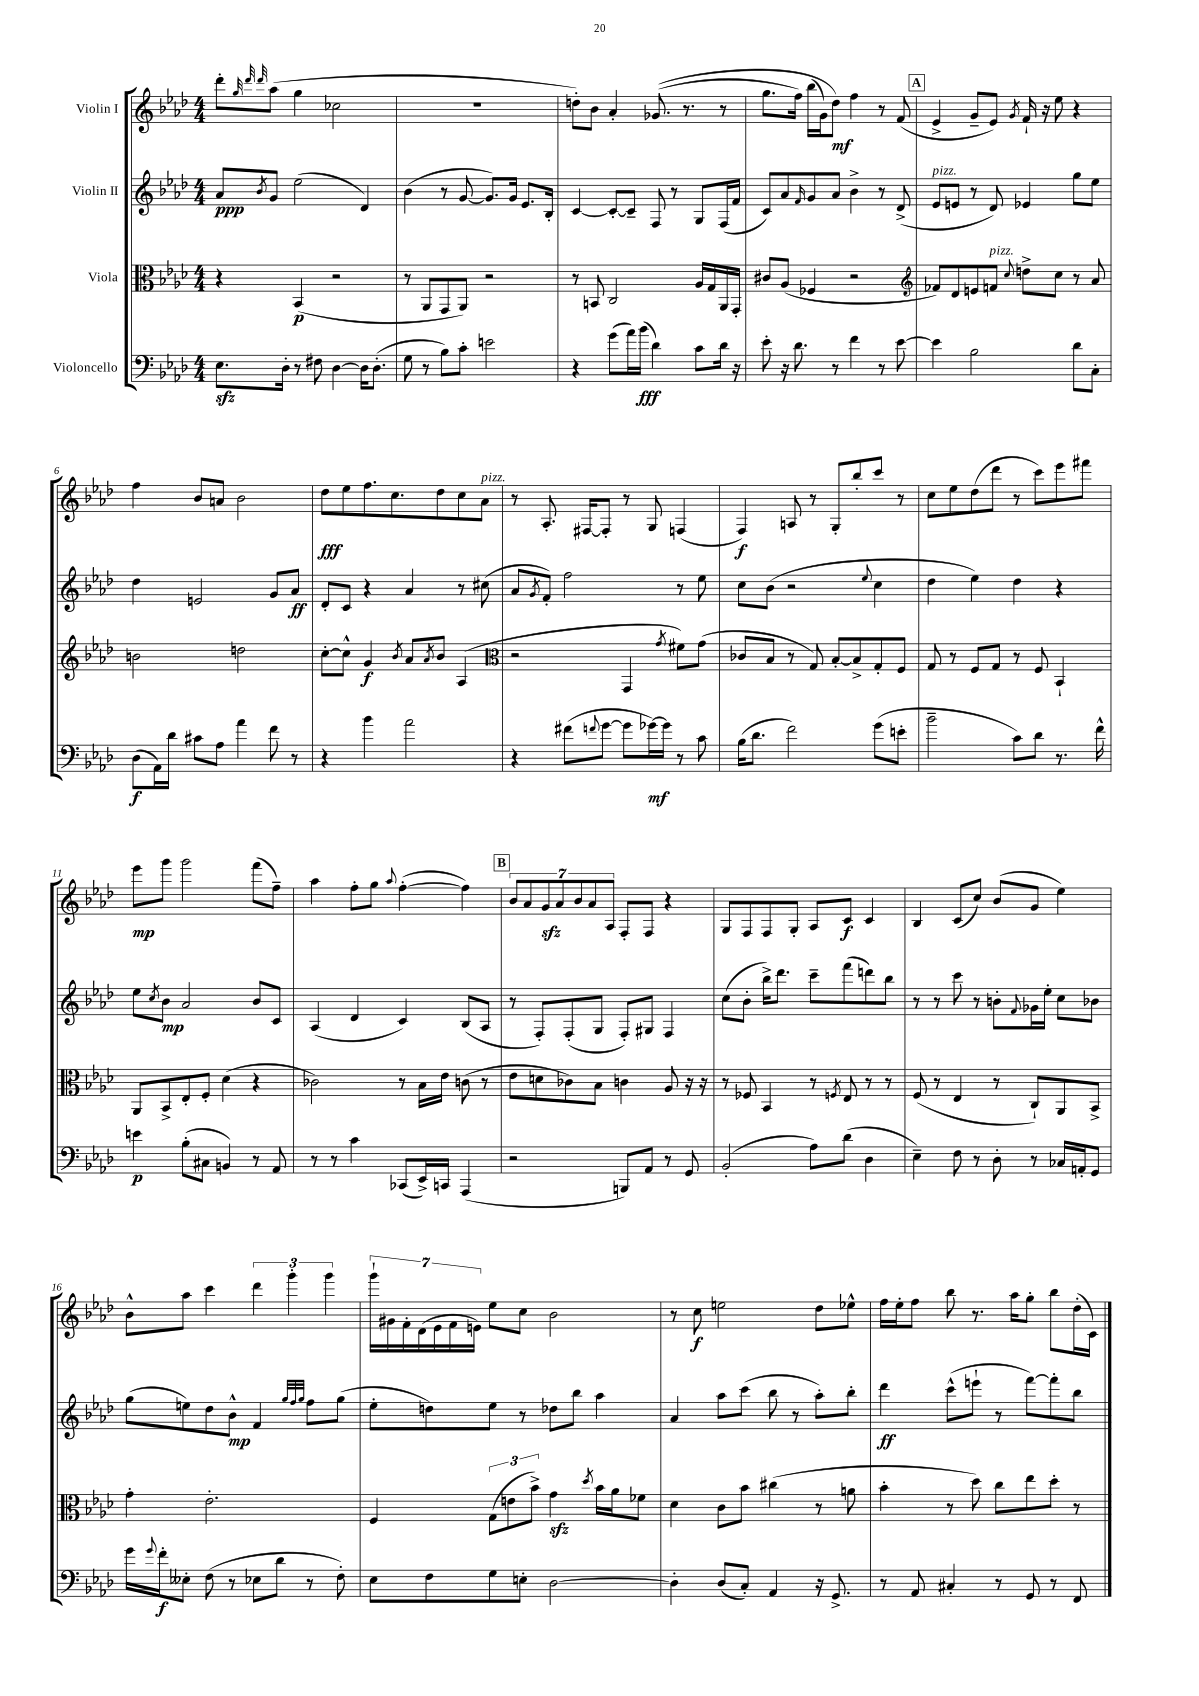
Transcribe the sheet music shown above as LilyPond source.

<<
\new StaffGroup <<
\new Staff = "s0" \with { instrumentName = "Violin I" } {
    \clef treble \key aes \major \numericTimeSignature \time 4/4
    des'''8-. \grace { g''32 des'''32 des'''32 } aes''8( g''4 ces''2 |
    R1 |
    d''8-.) bes'8 aes'4-. ges'8.(\( r8. r8 |
    g''8. f''16) bes''16( g'16) des''8\mf\) f''4 r8 f'8( |
    \mark \markup { \box "A" } ees'4-> g'8-- ees'8) \acciaccatura { g'8 } f'16-! r16 ees''8 r4 |
    f''4 bes'8 a'8 bes'2 |
    des''8\fff ees''8 f''8. c''8. des''8 c''8 aes'8^\markup { \italic "pizz." } |
    r8 aes8.-. fis16~ fis8-. r8 g8 f4( |
    f4\f) a8 r8 g8-. bes''8-. c'''8 r8 |
    c''8 ees''8 des''8( des'''8 r8 c'''8) ees'''8 fis'''8 |
    ees'''8\mp g'''8 g'''2 f'''8( f''8--) |
    aes''4 f''8-. g''8 \appoggiatura { aes''8 } f''4~-.( f''4) |
    \mark \markup { \box "B" } \tuplet 7/4 { bes'8 aes'8 g'8\sfz aes'8 bes'8 aes'8 aes8 } f8-. f8 r4 |
    g8 f8 f8 g8-. aes8 c'8\f c'4 |
    bes4 c'8( c''8) bes'8( g'8 ees''4) |
    bes'8-^ aes''8 c'''4 \tuplet 3/2 { des'''4 g'''4-. g'''4 } |
    \tuplet 7/4 { g'''16-! gis'16 f'16-. des'16( ees'16 f'16 e'16) } ees''8 c''8 bes'2 |
    r8 c''8\f e''2 des''8 ees''8-^ |
    f''16 ees''16-. f''8 bes''8 r8. aes''16 g''8-. bes''8 des''16-.( c'16) \bar "|." |
}
\new Staff = "s1" \with { instrumentName = "Violin II" } {
    \clef treble \key aes \major \numericTimeSignature \time 4/4
    aes'8\ppp \acciaccatura { bes'8 } g'8 ees''2( des'4) |
    bes'4( r8 g'8~ g'8.) g'16 ees'8. bes16-. |
    c'4~ c'8~-. c'8-- f8 r8 g8 f16( f'16 |
    c'8) aes'8 \grace { f'16 } g'8 aes'8 bes'4-> r8 des'8->( |
    \mark \markup { \box "A" } ees'8^\markup { \italic "pizz." } e'8 r8 des'8) ees'4 g''8 ees''8 |
    des''4 e'2 g'8 aes'8\ff |
    des'8-. c'8 r4 aes'4 r8 cis''8( |
    aes'8 \acciaccatura { g'8 } f'8-.) f''2 r8 ees''8 |
    c''8 bes'8( r2 \appoggiatura { ees''8 } c''4 |
    des''4 ees''4) des''4 r4 |
    ees''8 \acciaccatura { c''8 } bes'8\mp aes'2 bes'8 c'8 |
    aes4( des'4 c'4) bes8( aes8 |
    \mark \markup { \box "B" } r8 f8-.) f8-.( g8 f8-.) gis8 f4 |
    c''8( bes'8-. bes''16->) des'''8. c'''8-- f'''8( d'''8) bes''8 |
    r8 r8 c'''8 r8 b'8-. \appoggiatura { f'8 } ges'16 ees''16-. c''8 bes'8 |
    g''8( e''8) des''8 bes'8-^\mp f'4 \grace { g''32 f''32 g''32 } f''8 g''8( |
    ees''8-. d''8) ees''8 r8 des''8 bes''8 aes''4 |
    aes'4 aes''8 c'''8( bes''8 r8 aes''8-.) bes''8-. |
    des'''4\ff c'''8-^( e'''8-! r8 f'''8~) f'''8-. bes''8 \bar "|." |
}
\new Staff = "s2" \with { instrumentName = "Viola" } {
    \clef alto \key aes \major \numericTimeSignature \time 4/4
    r4 bes,4\p( r2 |
    r8 aes,8 g,8 aes,8) r2 |
    r8 b,8 c2 aes16 g16 aes,16 g,16-. |
    cis'8 aes8( fes4 r2 |
    \mark \markup { \box "A" } \clef treble fes'8) des'8 e'8 f'8^\markup { \italic "pizz." } \appoggiatura { c''8 } d''8-> c''8 r8 aes'8 |
    b'2 d''2 |
    c''8~-. c''8-^ g'4\f \acciaccatura { bes'8 } aes'8 \acciaccatura { aes'8 } bes'8 aes4( |
    \clef alto r2 g,4 \acciaccatura { g'8 } fis'8) g'8( |
    ces'8 bes8 r8 g8) bes8~-. bes8-> g8-. f8 |
    g8 r8 f8 g8 r8 f8 bes,4-! |
    aes,8 bes,8-> ees8-. f8-. des'4( r4 |
    ces'2) r8 bes16 ees'16 c'8( r8 |
    \mark \markup { \box "B" } ees'8 d'8 ces'8) bes8 c'4 aes8 r16 r16 |
    r8 fes8 bes,4 r8 \acciaccatura { f8 } ees8 r8 r8 |
    f8( r8 ees4 r8 c8-!) aes,8 bes,8-> |
    g'4-. ees'2.-. |
    f4 \tuplet 3/2 { g8( e'8 bes'8->) } g'4\sfz \acciaccatura { des''8 } bes'16 aes'16 fes'8 |
    des'4 c'8 bes'8 cis''4( r8 a'8 |
    bes'4-. r8 des''8) c''8 ees''8 des''8-. r8 \bar "|." |
}
\new Staff = "s3" \with { instrumentName = "Violoncello" } {
    \clef bass \key aes \major \numericTimeSignature \time 4/4
    ees8.\sfz des16-. r8 fis8 des4~ des16 des8.-.( |
    g8 r8 bes8) c'8-. e'2 |
    r4 g'8( aes'16) bes'16\fff( des'4) c'8 des'16 r16 |
    ees'8-. r16 des'8. r8 f'4 r8 ees'8~ |
    \mark \markup { \box "A" } ees'4 bes2 des'8 c8-. |
    des8\f( aes,16) des'16 cis'8 aes8 aes'4 f'8 r8 |
    r4 bes'4 aes'2 |
    r4 fis'8( \appoggiatura { f'8 } g'8~ g'8 ges'16~\mf) ges'16 r8 c'8 |
    bes16( des'8. f'2) g'8( e'8-. |
    bes'2-- c'8) des'8 r8. f'16-^ |
    e'4\p bes8-.( cis8 b,4) r8 aes,8 |
    r8 r8 c'4 ces,8( ees,16->) c,16 aes,,4( |
    \mark \markup { \box "B" } r2 b,,8) aes,8 r8 g,8 |
    bes,2-.( aes8) des'8( des4 |
    ees4--) f8 r8 des8-. r8 ces16 a,16-. g,8 |
    g'16 \appoggiatura { g'8 } f'16-.\f eeses8-. f8( r8 ees8 des'8 r8 f8-.) |
    ees8 f8 g8 e8-. des2~ |
    des4-. des8( c8-.) aes,4 r16 g,8.-> |
    r8 aes,8 cis4-. r8 g,8 r8 f,8 \bar "|." |
}
>>
>>
